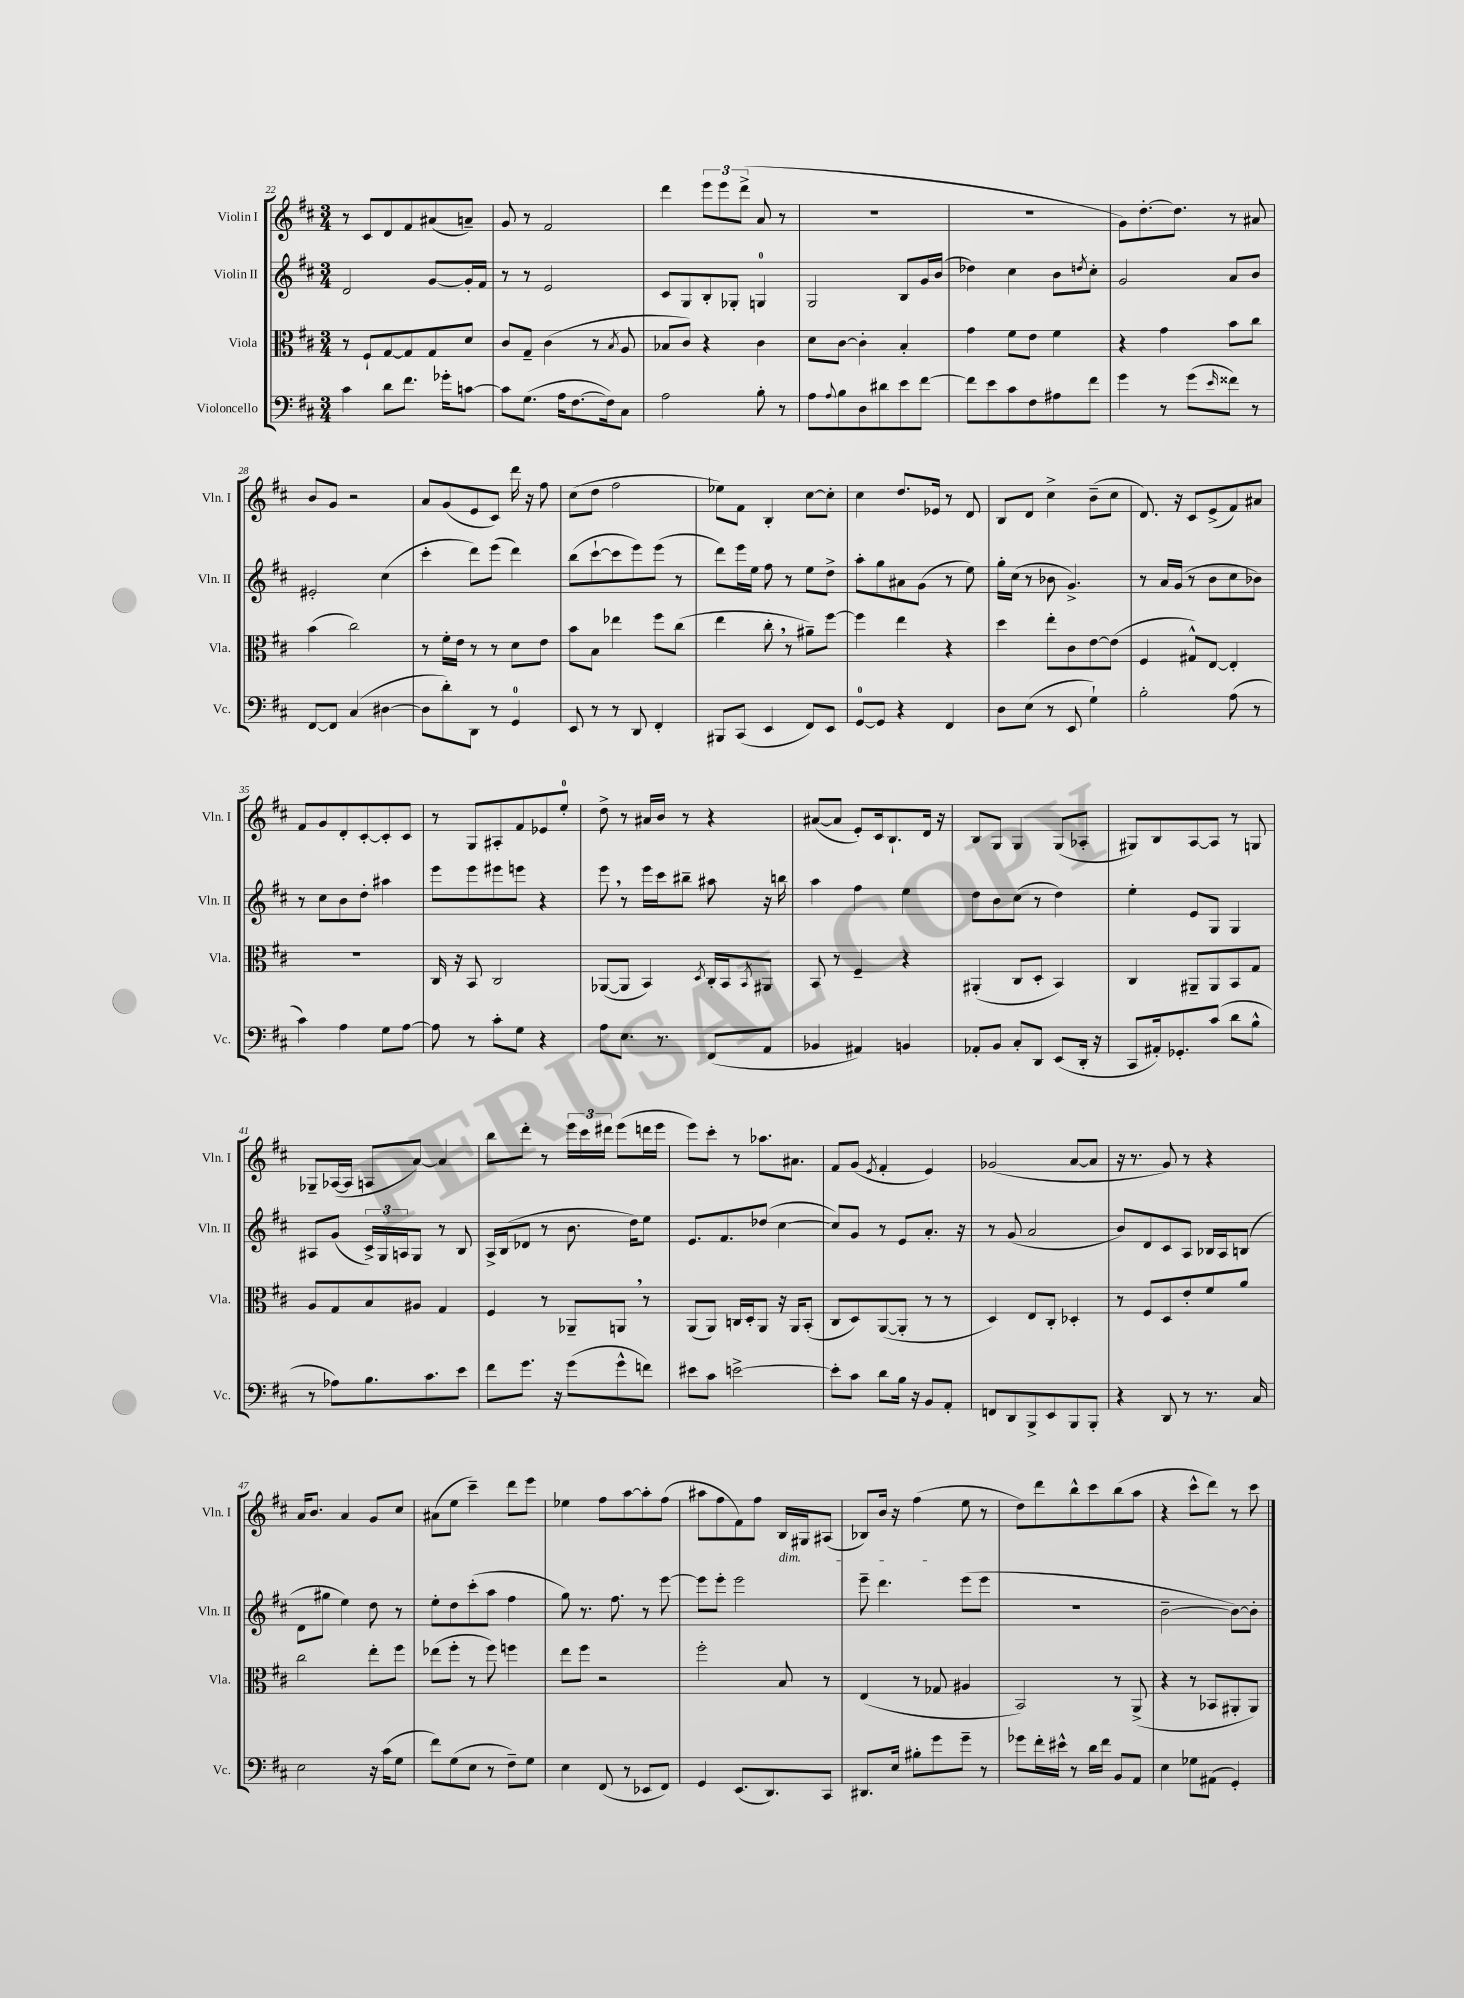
<<
\new StaffGroup <<
\new Staff = "s0" \with { instrumentName = "Violin I" shortInstrumentName = "Vln. I" } {
    \clef treble \key d \major \numericTimeSignature \time 3/4
    r8 cis'8 d'8 fis'8 ais'8( a'8--) |
    g'8 r8 fis'2 |
    d'''4 \tuplet 3/2 { e'''8 e'''8 d'''8->( } a'8 r8 |
    R2. |
    R2. |
    g'8) d''8.~-. d''8. r8 ais'8 |
    b'8 g'8 r2 |
    a'8 g'8( e'8 cis'8) d'''16 r16 fis''8 |
    cis''8( d''8 fis''2 |
    ees''8) fis'8 b4-. cis''8~ cis''8-. |
    cis''4 d''8. ees'16 r8 d'8 |
    b8 d'8 cis''4-> b'8--( cis''8 |
    d'8.) r16 cis'8 e'8->( fis'8) ais'8 |
    fis'8 g'8 d'8-. cis'8~-. cis'8-. cis'8 |
    r8 g8 ais8-. fis'8 ees'8 e''8-0-. |
    d''8-> r8 ais'16 b'16 r8 r4 |
    ais'8~( ais'8 e'8-.) cis'16 b8.-! d'16 r16 |
    b8 g8 g4 g8( aes8-. |
    gis8) b8 a8~ a8 r8 g8 |
    ges8-- aes16~( aes16 a8 a'8~) a'4 |
    b''8 d'''8-. r8 \tuplet 3/2 { e'''16 cis'''16 dis'''16 } e'''8( d'''16 e'''16 |
    e'''8) cis'''8-. r8 aes''8. ais'8. |
    fis'8 g'8( \acciaccatura { e'8 } fis'4-. e'4) |
    ges'2( a'8~ a'8 |
    r16 r8. g'8) r8 r4 |
    a'16 b'8. a'4 g'8 cis''8 |
    ais'8( e''8 cis'''4--) d'''8 e'''8 |
    ees''4 fis''8 a''8~ a''8-. fis''8( |
    ais''8 fis''8 fis'8) fis''8 b16\dim gis16 ais8( |
    bes8) b'16 r16 fis''4\!( e''8 r8 |
    d''8) d'''8 b''8-^ cis'''8 b''8( a''8 |
    r4 cis'''8-^ d'''8) r8 cis'''8 \bar "|." |
}
\new Staff = "s1" \with { instrumentName = "Violin II" shortInstrumentName = "Vln. II" } {
    \clef treble \key d \major \numericTimeSignature \time 3/4
    d'2 g'8~ g'16-. fis'16 |
    r8 r8 e'2 |
    cis'8 g8 b8-. ges8-. g4-0 |
    g2 b8 g'16 b'16( |
    des''4) cis''4 b'8 \acciaccatura { d''8 } cis''8-. |
    g'2 a'8 b'8 |
    eis'2-. cis''4( |
    cis'''4-. d'''8) e'''8( d'''4) |
    b''8( cis'''8~-! cis'''8 e'''8) e'''8( r8 |
    d'''8) e'''16 e''16 fis''8 r8 e''8 d''8-> |
    a''8-. g''8 ais'8 g'8( r8 e''8) |
    g''16-. cis''16( r8 bes'8 g'4.->) |
    r8 a'16 g'16( r8 b'8 cis''8 bes'8) |
    r8 cis''8 b'8 d''8-. ais''4 |
    e'''8 e'''8 eis'''8 e'''8 r4 |
    e'''8 \breathe r8 e'''16 cis'''16 bis''8-- ais''8 r16 b''16 |
    a''4 fis''4 e''4 |
    d''8 b'8 cis''8( r8 d''4) |
    e''4-. e'8 g8 g4 |
    ais8 g'8( \tuplet 3/2 { cis'16->) g16 a16 } g8 r8 b8 |
    a16-> b16( des'8 r8 b'8. d''16) e''8 |
    e'8. fis'8. des''8( cis''4~ |
    cis''8) g'8 r8 e'8 a'8.-. r16 |
    r8 g'8( a'2 |
    b'8) d'8 cis'8 a8 bes16 a16 b8( |
    d'8 gis''8 e''4) d''8 r8 |
    e''8-. d''8 cis'''8-.( a''8 fis''4 |
    g''8) r8. fis''8. r8 e'''8~ |
    e'''8 e'''8-. e'''2 |
    e'''8-- d'''4. e'''8( e'''8 |
    R2. |
    b'2~-- b'8~) b'8-. \bar "|." |
}
\new Staff = "s2" \with { instrumentName = "Viola" shortInstrumentName = "Vla." } {
    \clef alto \key d \major \numericTimeSignature \time 3/4
    r8 fis8-! g8~ g8 g8 d'8 |
    cis'8 g8-- cis'4( r8 \acciaccatura { b8 } a8 |
    bes8 cis'8) r4 cis'4 |
    d'8 cis'8~ cis'4-. b4-. |
    g'4 fis'8 e'8 fis'4 |
    r4 g'4 b'8 cis''8 |
    b'4( cis''2) |
    r8 fis'16-. e'16 r8 r8 d'8 e'8 |
    b'8 b8 ees''4 fis''8 cis''8( |
    e''4 cis''8-. \breathe r8 ais'8--) fis''8~ |
    fis''4 e''4 r4 |
    d''4 e''8-. cis'8 e'8~ e'8( |
    fis4 gis8-^) e8~ e4-. |
    R2. |
    cis16 r16 b,8 cis2 |
    aes,8~( aes,8 b,4) \acciaccatura { d8 } cis16-. b,16 \acciaccatura { b,8 } ais,8 |
    b,8 r8 fis4-- r4 |
    ais,4-.( cis8 d8-. b,4) |
    cis4 ais,8-- ais,8 b,8 g8 |
    a8 g8 b8 ais8 g4 |
    fis4 r8 aes,8-- a,8 \breathe r8 |
    a,8( a,8) c16 d16-. a,8 r16 a,16 b,8-.( |
    cis8 d8) a,8~( a,8-. r8 r8 |
    d4) e8 cis8-. des4-. |
    r8 fis8 d8 e'8-. fis'8 a'8 |
    cis''2 e''8-. fis''8 |
    ees''8( fis''8-. r8 fis''8) f''4 |
    e''8 fis''8 r2 |
    fis''2-. b8 r8 |
    e4( r8 ges8 ais4 |
    b,2) r8 a,8->( |
    r4 r8 bes,8 ais,8-. ais,8) \bar "|." |
}
\new Staff = "s3" \with { instrumentName = "Violoncello" shortInstrumentName = "Vc." } {
    \clef bass \key d \major \numericTimeSignature \time 3/4
    cis'4 d'8 fis'8. ges'16-. c'8~ |
    c'8 g8.( a16 fis8.~ fis16) cis8 |
    a2 b8-. r8 |
    a8 \appoggiatura { a8 } b8 d8 dis'8 e'8 fis'8~ |
    fis'8 e'8 cis'8 fis8 ais8 fis'8 |
    g'4 r8 g'8( \grace { e'16 } fisis'8) r8 |
    fis,8~ fis,8 cis4( dis4~ |
    dis8 d'8-.) d,8 r8 g,4-0 |
    e,8 r8 r8 d,8 fis,4-. |
    bis,,8 cis,8( e,4 fis,8) e,8 |
    g,8-0~ g,8 r4 fis,4 |
    d8 e8( r8 e,8 g4-!) |
    b2-. a8( r8 |
    cis'4) a4 g8 a8~ |
    a8 r8 cis'8-. g8 r4 |
    a8 e8. r8. fis,8( a,8 |
    bes,4 ais,4) b,4 |
    aes,8-. b,8 cis8-. d,8 e,8( d,16-. r16 |
    cis,8 ais,16-.) ges,8.-. cis'8( d'8 b8-^ |
    r8 aes8) b8. cis'8. e'8 |
    fis'8 g'8. r16 g'8( g'8-^ f'8) |
    eis'8 cis'8 e'2~-> |
    e'8-. cis'8 d'8 b16 r16 b,8 a,8-. |
    f,8 d,8 b,,8-> e,8 b,,8 b,,8-. |
    r4 d,8 r8 r8. cis16 |
    e2 r16 cis'16( g8 |
    fis'8) g8( e8 r8 fis8--) g8 |
    e4 fis,8( r8 ees,8 fis,8) |
    g,4 e,8.( d,8.) cis,8 |
    dis,8. e16 bis8-. g'8 g'8-- r8 |
    ges'8 fis'16-. eis'16-^ r8 d'16 fis'16 b,8 a,8 |
    e4 ges8 ais,8( g,4-.) \bar "|." |
}
>>
>>
\layout { \context { \Score currentBarNumber = #22 } }
